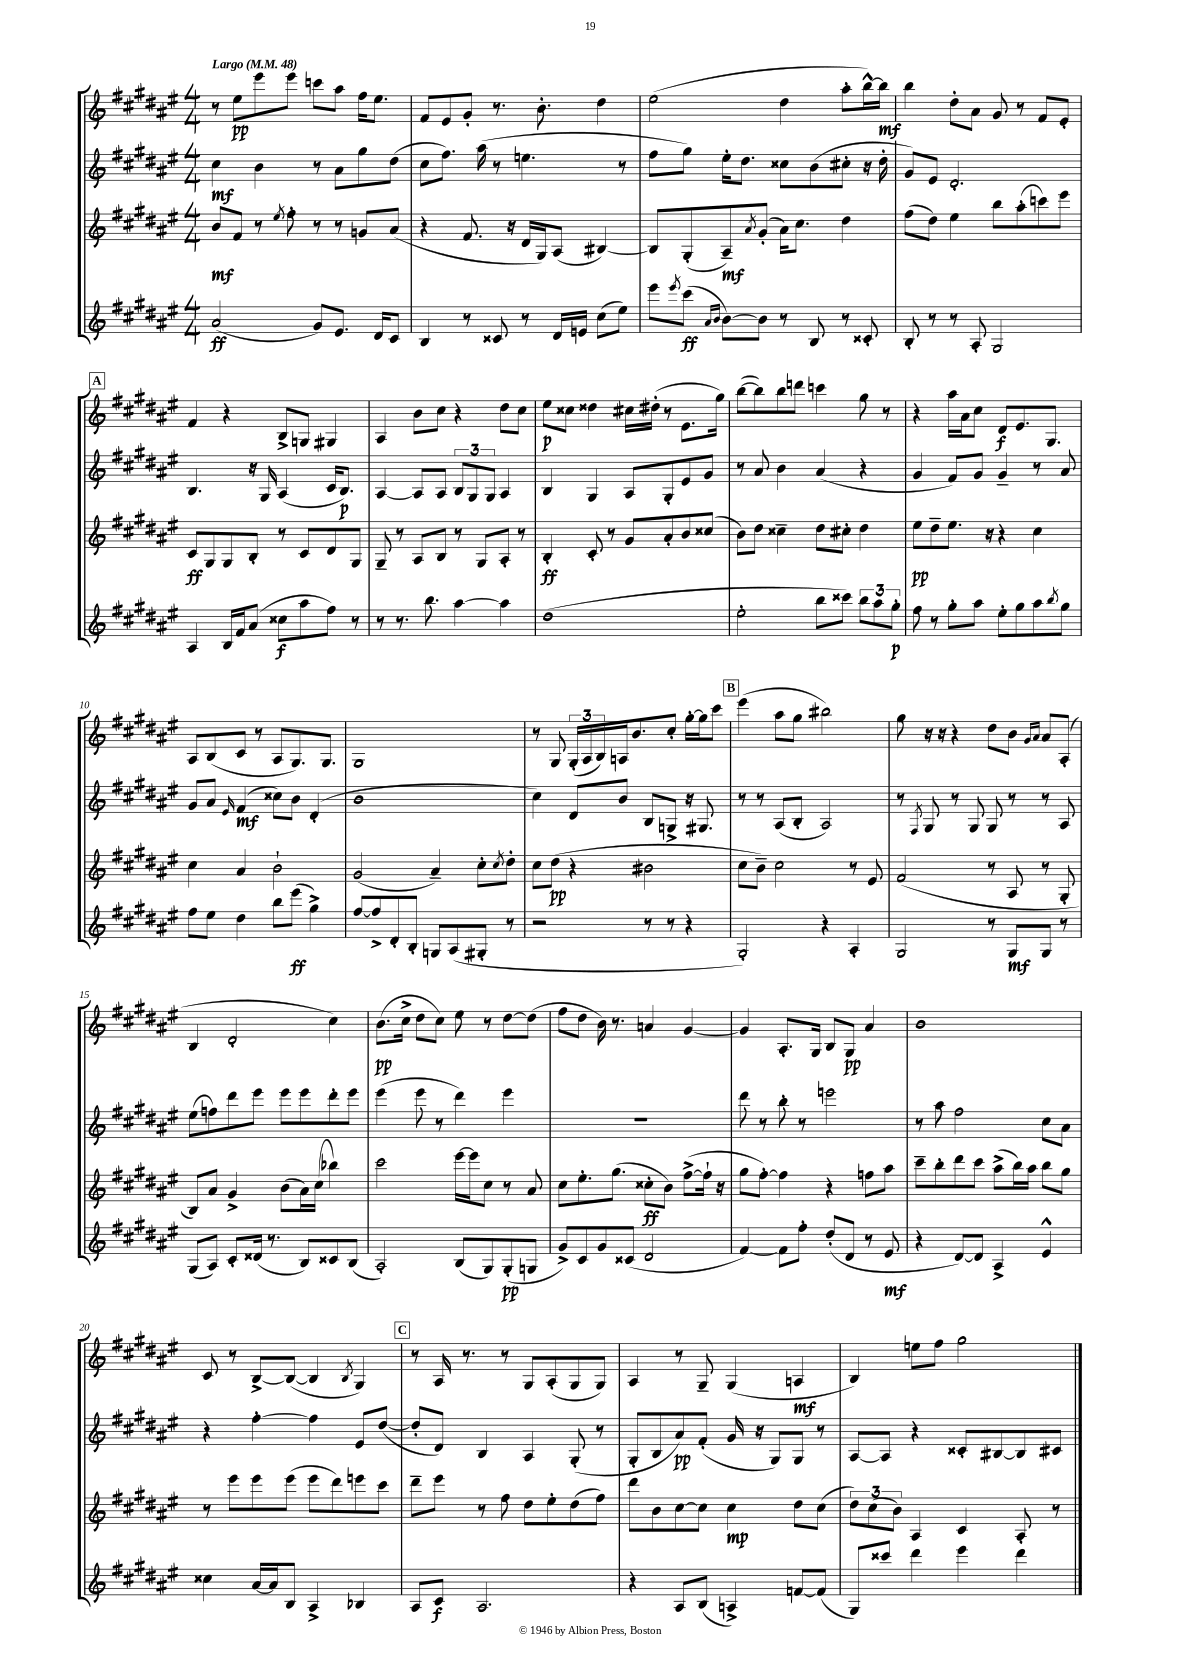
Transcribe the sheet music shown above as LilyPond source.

<<
\new StaffGroup <<
\new Staff = "s0" {
    \clef treble \key fis \major \numericTimeSignature \time 4/4 \tempo "Largo" 4 = 48
    r8 eis''8\pp eis'''8 eis'''8 c'''8 ais''8 fis''16 eis''8. |
    fis'8 eis'8 gis'8-. r8. b'8.-. dis''4 |
    eis''2( dis''4 ais''8-. b''16~-^) b''16\mf |
    b''4 dis''8-. ais'8 gis'8 r8 fis'8 eis'8-. |
    \mark \markup { \box "A" } fis'4 r4 b8-> g8 gis4 |
    ais4 b'8 cis''8 r4 dis''8 cis''8 |
    eis''8\p cisis''8 disis''4 cis''16 dis''16-.( r8 eis'8. gis''16) |
    b''8~( b''8) b''8 d'''8 c'''4 gis''8 r8 |
    r4 ais''16 ais'16 cis''8 dis'8\f eis'8. gis8. |
    ais8 b8( cis'8 r8 ais8 gis8.) gis8. |
    gis1 |
    r8 gis8 \tuplet 3/2 { gis16-.( ais16 b16) } a16 b'8. cis''8-. gis''16~-. gis''16 cis'''8 |
    \mark \markup { \box "B" } eis'''4( ais''8 gis''8 bis''2) |
    gis''8 r16 r16 r4 dis''8 b'8 \grace { gis'16 ais'16 } ais'8 ais8-.( |
    b4 dis'2-. cis''4) |
    b'8.\pp( cis''16-> dis''8 cis''8) eis''8 r8 dis''8~ dis''8( |
    fis''8 dis''8 b'16) r8. a'4 gis'4~ |
    gis'4 ais8.-. gis16 b8 gis8\pp ais'4 |
    b'1 |
    cis'8 r8 b8~-> b8~( b4 \acciaccatura { b8 } gis4) |
    \mark \markup { \box "C" } r8 ais16 r8. r8 gis8 ais8-.( gis8 gis8) |
    ais4 r8 gis8-- gis4( a4\mf |
    b4) e''8 fis''8 gis''2 \bar "|." |
}
\new Staff = "s1" {
    \clef treble \key fis \major \numericTimeSignature \time 4/4
    cis''4\mf b'4 r8 ais'8 gis''8 dis''8( |
    cis''8 fis''8.) ais''16( r8 e''4. r8 |
    fis''8 gis''8) eis''16-. dis''8. cisis''8 b'8( cis''8-. r16 dis''16-. |
    gis'8) eis'8 dis'2.-. |
    \mark \markup { \box "A" } b4. r16 gis16 ais4( cis'16 b8.\p) |
    ais4~ ais8 ais8 \tuplet 3/2 { b8 gis8 gis8 } ais4 |
    b4 gis4 ais8 gis8-. eis'8 gis'8 |
    r8 ais'8 b'4 ais'4( r4 |
    gis'4 fis'8) gis'8 gis'4-- r8 ais'8 |
    gis'8 ais'8 \grace { eis'16 } fis'4\mf( cisis''8) b'8 dis'4-.( |
    b'1 |
    cis''4) dis'8 b'8 b8 g8-> r16 gis8. |
    \mark \markup { \box "B" } r8 r8 ais8( b8-. ais2) |
    r8 \acciaccatura { fis8 } gis8 r8 gis8 gis8 r8 r8 ais8 |
    eis''8( f''8) dis'''8 eis'''8 eis'''8 eis'''8 dis'''8-. eis'''8 |
    eis'''4( eis'''8 r8 dis'''4) eis'''4 |
    R1 |
    dis'''8 r8 b''8-. r8 e'''2 |
    r8 ais''8 fis''2 cis''8 ais'8 |
    r4 fis''4~-. fis''4 eis'8 dis''8~( |
    \mark \markup { \box "C" } dis''8-. dis'8) b4 ais4 gis8-.( r8 |
    gis8-. b8 ais'8\pp) fis'8-.( gis'16 r16 gis8) gis8 r8 |
    ais8~ ais8 r4 cisis'8-. bis8~ bis8 cis'8 \bar "|." |
}
\new Staff = "s2" {
    \clef treble \key fis \major \numericTimeSignature \time 4/4
    b'8\mf fis'8 r8 \acciaccatura { eis''8 } fis''8-. r8 r8 g'8 ais'8( |
    r4 fis'8. r16 dis'16 gis16) ais8( bis4~) |
    bis8 gis8-.( ais8--\mf) \acciaccatura { ais'8 } gis'8-.( ais'16) cis''8. dis''4 |
    fis''8( dis''8) eis''4 b''8 ais''8-.( c'''8) eis'''8 |
    \mark \markup { \box "A" } cis'8\ff gis8 gis8 b8-. r8 cis'8 dis'8 gis8 |
    gis8-- r8 ais8 b8 r8 gis8 ais8-. r8 |
    b4-.\ff cis'8-. r8 gis'8 ais'8-. b'8 cisis''8( |
    b'8) dis''8 cisis''4-- dis''8 cis''8-. dis''4 |
    eis''8\pp dis''8-- eis''8. r16 r4 cis''4 |
    cis''4 ais'4 b'2-! |
    gis'2( ais'4--) cis''8-. \acciaccatura { cis''8 } dis''8-. |
    cis''8 dis''8\pp( r4 bis'2 |
    \mark \markup { \box "B" } cis''8 b'8--) cis''2 r8 eis'8 |
    fis'2( r8 ais8 r8 gis8-. |
    b8) ais'8 gis'4-> b'8( ais'16) cis''16( bes''4) |
    cis'''2 eis'''16~ eis'''16 cis''8 r8 ais'8 |
    cis''8 eis''8.-. gis''8.( cisis''8-.\ff b'8) fis''8~->( fis''16-! r16 |
    gis''8 fis''8~-.) fis''4 r4 f''8 ais''8 |
    cis'''8-- b''8-. dis'''8 cis'''8 ais''8->( b''16) ais''16 b''8 gis''8 |
    r8 eis'''8 eis'''8 eis'''8( eis'''8 dis'''8) e'''8 cis'''8 |
    \mark \markup { \box "C" } dis'''8-- eis'''8 r8 fis''8 dis''8 eis''8-. dis''8( fis''8) |
    dis'''8 b'8 cis''8~ cis''8 cis''4\mp dis''8 cis''8( |
    \tuplet 3/2 { dis''8) cis''8( b'8) } ais4 cis'4 ais8-. r8 \bar "|." |
}
\new Staff = "s3" {
    \clef treble \key fis \major \numericTimeSignature \time 4/4
    ais'2\ff( gis'8) eis'8. dis'16 cis'8 |
    b4 r8 cisis'8 r8 dis'16 e'16 cis''8( eis''8) |
    eis'''8 \acciaccatura { eis'''8 } cis'''8\ff( \grace { ais'16 b'16 } b'8~) b'8 r8 b8 r8 cisis'8-. |
    b8-. r8 r8 ais8-. gis2 |
    \mark \markup { \box "A" } ais4 b16 fis'16 ais'8( cisis''8\f ais''8 fis''8) r8 |
    r8 r8. b''8. ais''4~ ais''4 |
    dis''1( |
    eis''2-. b''8 cisis'''8) \tuplet 3/2 { b''8 ais''8 gis''8-.\p } |
    fis''8 r8 gis''8-. ais''8 eis''8-. gis''8 ais''8 \acciaccatura { b''8 } gis''8 |
    fis''8 eis''8 dis''4 b''8 eis'''8\ff( gis''4->) |
    fis''8~ fis''8-> dis'8-. b8-. g8 ais8( gis8-. r8 |
    r2 r8 r8 r4 |
    \mark \markup { \box "B" } gis2-.) r4 ais4-. |
    gis2 r8 gis8\mf gis8 r8 |
    gis8( ais8) cis'8-. disis'16( r8. b8) cisis'8 b8( |
    ais2-.) b8( gis8) gis8-.\pp( g8 |
    gis'8->) cis'8 gis'8 cisis'8( dis'2 |
    fis'4~) fis'8 fis''8-. dis''8-.( dis'8 r8 eis'8\mf |
    r4 dis'8~) dis'8 ais4-> eis'4-^ |
    cisis''4 ais'16~ ais'16 b8 ais4-> bes4 |
    \mark \markup { \box "C" } ais8 cis'8\f ais2. |
    r4 ais8 b8( a4->) f'8~ f'8( |
    gis8) cisis'''8 dis'''4 eis'''4 dis'''4 \bar "|." |
}
>>
>>
